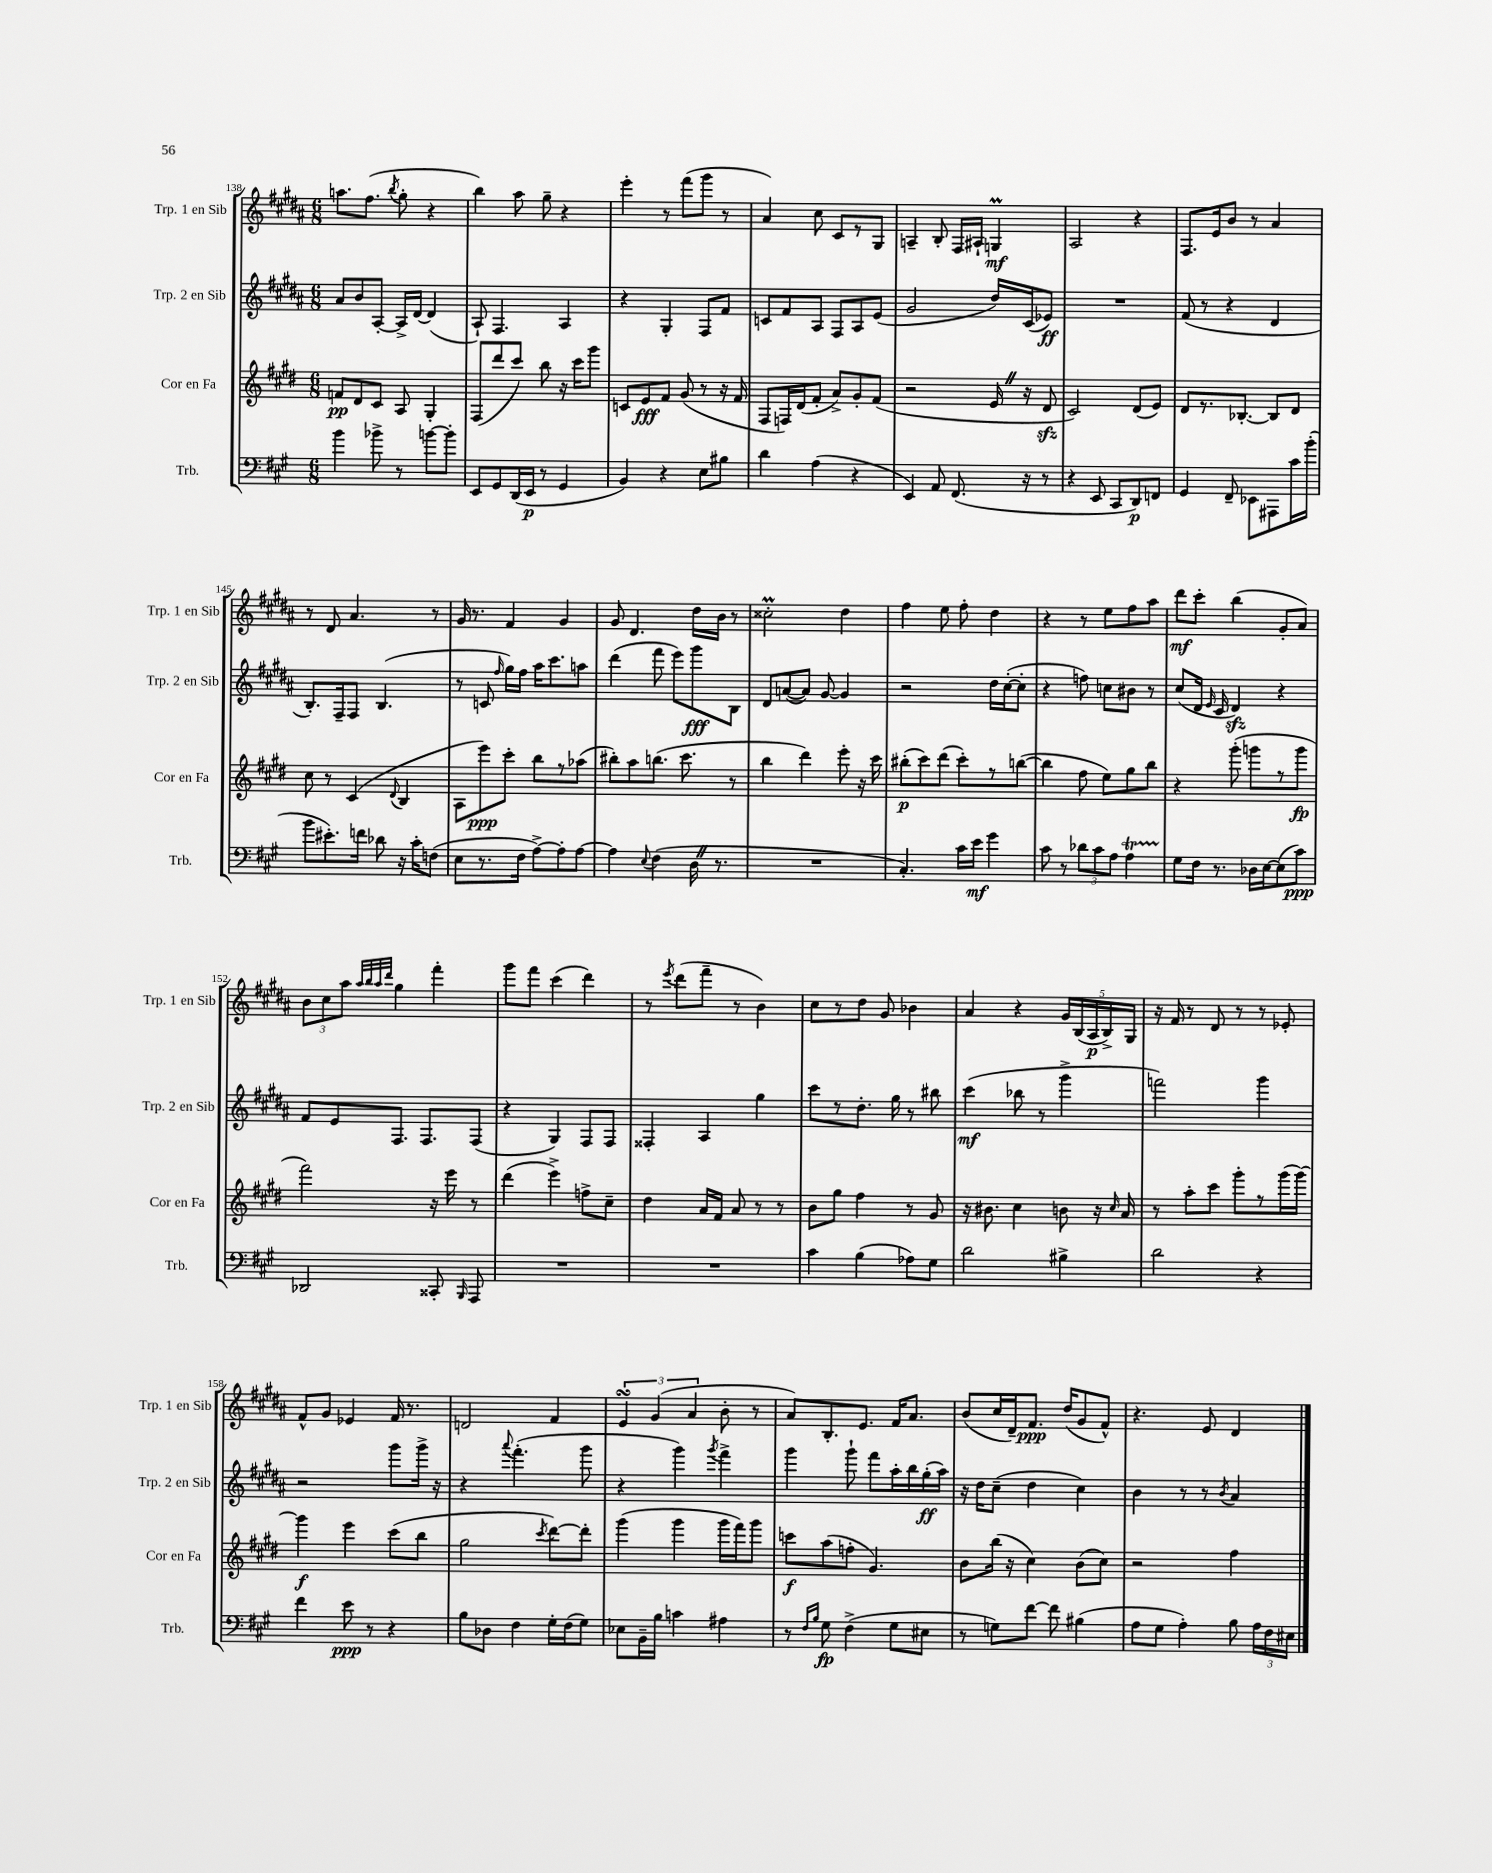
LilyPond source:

<<
\new StaffGroup <<
\new Staff = "s0" \with { instrumentName = "Trp. 1 en Sib" shortInstrumentName = "Trp. 1 en Sib" } {
    \clef treble \key b \major \numericTimeSignature \time 6/8
    \autoBeamOff a''8.[ fis''8.]( \acciaccatura { b''8 } gis''8-. r4 |
    b''4) ais''8 gis''8-- r4 |
    e'''4-. r8 fis'''8[( gis'''8] r8 |
    ais'4) cis''8 cis'8[ r8 gis8] |
    a4-- b8-. fis16[ ais16]-! g4\prall\mf |
    ais2 r4 |
    fis8.[ e'16 b'8] r8 ais'4 |
    r8 dis'8 ais'4. r8 |
    gis'16 r8. fis'4 gis'4 |
    gis'8 dis'4. dis''16[ b'16] r8 |
    cisis''2-.\prall dis''4 |
    fis''4 e''8 fis''8-. dis''4 |
    r4 r8 e''8[ fis''8 ais''8] |
    dis'''8[\mf cis'''8]-. b''4( gis'8[-. ais'8]) |
    \tuplet 3/2 { b'8[ cis''8 ais''8] } \grace { ais''32[ b''32 ais''32 dis'''32] } gis''4 fis'''4-. |
    gis'''8[ fis'''8] cis'''4( dis'''4) |
    r8 \acciaccatura { e'''8 } dis'''8[( fis'''8]-- r8 b'4) |
    cis''8[ r8 dis''8] gis'8 bes'4 |
    ais'4 r4 \tuplet 5/4 { gis'16[ b16( ais16\p b16->) gis16] } |
    r16 fis'16 r8 dis'8 r8 r8 ees'8-. |
    fis'8[-^ gis'8] ees'4 fis'16 r8. |
    d'2 fis'4 |
    \tuplet 3/2 { e'4\turn gis'4( ais'4 } b'8-. r8 |
    ais'8[) b8.-. e'8.] fis'16[ ais'8.] |
    b'8[( cis''16 dis'16--) fis'8.]\ppp dis''16[( gis'8 fis'8]-^) |
    r4. e'8 dis'4 \bar "|." |
}
\new Staff = "s1" \with { instrumentName = "Trp. 2 en Sib" shortInstrumentName = "Trp. 2 en Sib" } {
    \clef treble \key b \major \numericTimeSignature \time 6/8
    \autoBeamOff ais'8[ b'8 ais8]~-. ais16[-> dis'16]~ dis'4( |
    ais8-!) fis4. ais4 |
    r4 gis4-. fis8[ fis'8] |
    c'8[ fis'8 ais8] fis8[ ais8 e'8]( |
    gis'2 dis''16[) cis'16( ees'8]\ff) |
    R2. |
    fis'8( r8 r4 dis'4 |
    b8.[-.) fis16-- fis8] b4.( |
    r8 c'8 \grace { fis''16 } gis''16[) fis''16] ais''16[ cis'''8. a''8] |
    dis'''4( fis'''8 e'''8[) gis'''8\fff b8] |
    dis'8[ a'8~( a'8]) gis'8~ gis'4 |
    r2 dis''16[ cis''16~-.( cis''8]-. |
    r4 f''8) c''8[ bis'8] r8 |
    cis''8[( dis'16] \grace { e'16 } cis'16 dis'4\sfz) r4 |
    fis'8[ e'8 fis8.] fis8.[ fis8]( |
    r4 gis4) fis8[ fis8] |
    fisis4-. ais4 gis''4 |
    cis'''8[ r8 dis''8.]-. gis''16 r8 bis''8 |
    cis'''4\mf( bes''8 r8 gis'''4-> |
    f'''2) gis'''4 |
    r2 gis'''8[ gis'''16]-> r16 |
    r4 \appoggiatura { ais'''8 } fis'''4.-.( gis'''8 |
    r4 gis'''4) \acciaccatura { gis'''8 } fis'''4-> |
    gis'''4 gis'''8-! fis'''8[ ais''16-. b''16 gis''16-.\ff( ais''16]) |
    r16 dis''16[ cis''8]--( dis''4 cis''4) |
    b'4 r8 r8 \acciaccatura { b'8 } ais'4 \bar "|." |
}
\new Staff = "s2" \with { instrumentName = "Cor en Fa" shortInstrumentName = "Cor en Fa" } {
    \clef treble \key e \major \numericTimeSignature \time 6/8
    \autoBeamOff f'8[\pp dis'8 cis'8] a8 gis4-. |
    fis8[( dis'''8 cis'''8]) b''8 r16 cis'''16[ gis'''8] |
    c'8[ e'8\fff fis'8] gis'8( r8 r16 fis'16 |
    fis8[ f16) dis'16( fis'8]-. a'8[->) gis'8-. fis'8]( |
    r2 e'16 \once \override BreathingSign.text = \markup { \musicglyph "scripts.caesura.straight" } \breathe r16 dis'8\sfz |
    cis'2) dis'8[( e'8]) |
    dis'8[ r8. bes8.]~-. bes8[ dis'8] |
    cis''8 r8 cis'4( \appoggiatura { dis'8 } b4 |
    a8[ e'''8\ppp) cis'''8]-. b''8[ r8 aes''8]( |
    bis''8[-.) a''8 b''8.]( cis'''8. r8 |
    b''4 dis'''4) e'''8-. r16 cis'''16 |
    bis''8[-.\p( cis'''8) dis'''8]( cis'''8[-.) r8 b''8]~( |
    b''4 fis''8 e''8[) gis''8 b''8] |
    r4 gis'''8-.( g'''8[ r8 g'''8]\fp |
    fis'''2) r16 e'''16 r8 |
    dis'''4( e'''4->) f''8[-> cis''8]-- |
    dis''4 a'16[ fis'16] a'8 r8 r8 |
    b'8[ gis''8] fis''4 r8 gis'8 |
    r16 bis'8. cis''4 b'8 r16 \grace { cis''16 } a'16 |
    r8 a''8[-. cis'''8] gis'''8[-. r8 gis'''16( gis'''16]~) |
    gis'''4\f e'''4 cis'''8[( b''8] |
    gis''2 \acciaccatura { cis'''8 } dis'''8[~) dis'''8]-. |
    gis'''4( gis'''4 gis'''16[ fis'''16) gis'''8] |
    c'''8[\f a''8( f''8]-. gis'4.) |
    b'8[ b''16]( r16 cis''4) b'8[( cis''8]) |
    r2 fis''4 \bar "|." |
}
\new Staff = "s3" \with { instrumentName = "Trb." shortInstrumentName = "Trb." } {
    \clef bass \key a \major \numericTimeSignature \time 6/8
    \autoBeamOff b'4 bes'8-> r8 b'8[~ b'8]-. |
    e,8[ gis,8 d,16( e,16]\p r8 gis,4 |
    b,4) r4 e8[ bis8] |
    d'4 a4( r4 |
    e,4) a,8 fis,8.( r16 r8 |
    r4 e,8 cis,8[ d,8\p) f,8] |
    gis,4 fis,8-- ees,8[ ais,,8 cis'16 b'16]-.( |
    b'8[ eis'8.-.) f'16] des'8 r16 cis'16[-. f8]( |
    e8[ r8. fis16] a8[~->) a8-. a8]~ |
    a4 \appoggiatura { e8 } fis4( d16 \once \override BreathingSign.text = \markup { \musicglyph "scripts.caesura.straight" } \breathe r8. |
    R2. |
    cis4.-.) cis'16[ e'16]\mf gis'4 |
    cis'8 r8 \tuplet 3/2 { des'8[ cis'8 a8] } a4\startTrillSpan |
    gis8[\stopTrillSpan fis16] r8. des16[ e16~ e8( cis'8]\ppp) |
    des,2 cisis,8-. \grace { b,,16 } a,,8 |
    R2. |
    R2. |
    cis'4 b4( aes8[) gis8] |
    d'2 bis4-> |
    d'2 r4 |
    fis'4 e'8\ppp r8 r4 |
    b8[ des8] fis4 gis16[-. fis16( gis8]) |
    ees8[ b,16-- b16] c'4 ais4 |
    r8 \grace { fis16[ b16] } gis8\fp fis4->( gis8[ eis8] |
    r8 g8[) fis'8]~ fis'8 bis4( |
    a8[ gis8] a4-.) b8 \tuplet 3/2 { a16[ fis16 eis16] } \bar "|." |
}
>>
>>
\layout { \context { \Score currentBarNumber = #138 } }
